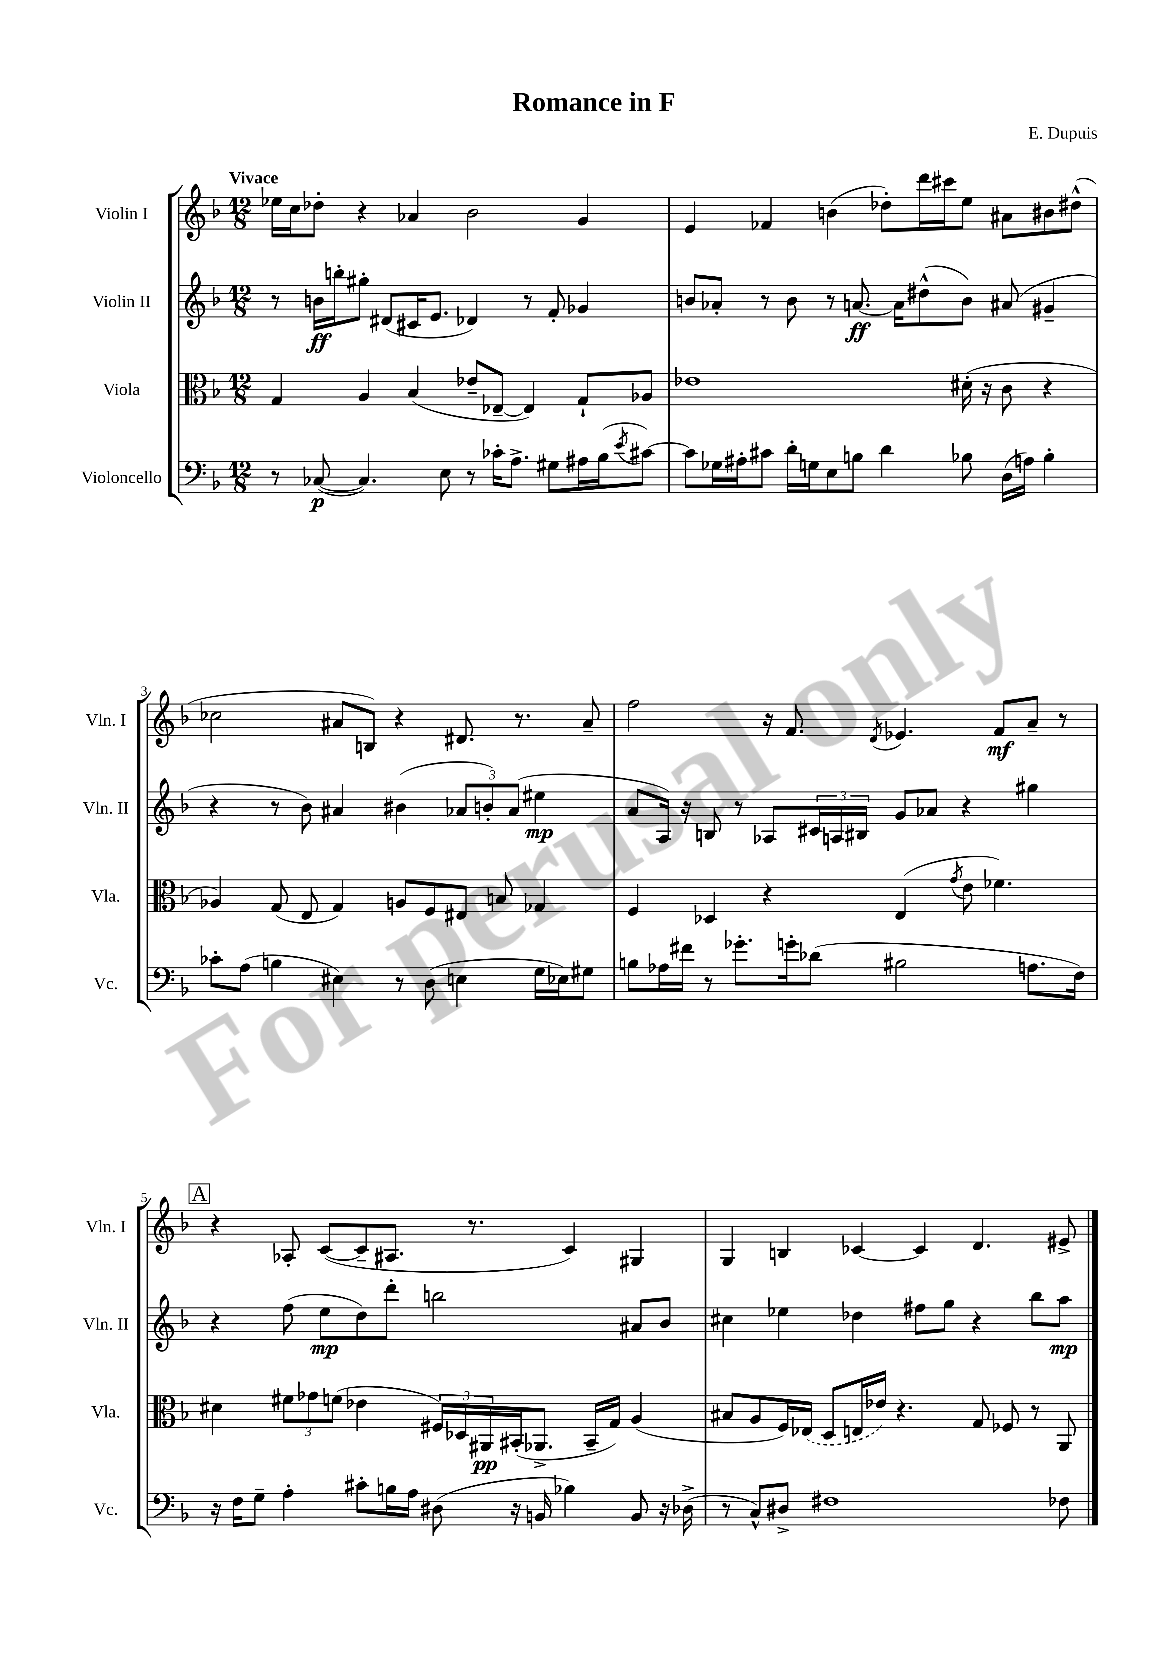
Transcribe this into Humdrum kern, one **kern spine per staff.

**kern	**kern	**kern	**kern
*staff4	*staff3	*staff2	*staff1
*clefF4	*clefC3	*clefG2	*clefG2
*k[b-]	*k[b-]	*k[b-]	*k[b-]
*M12/8	*M12/8	*M12/8	*M12/8
8r	4G	8r	16ee-
.	.	.	16cc
([8C-	.	16b	8dd-'
.	.	16bb'	.
4.C-])	4A	8gg#'	4r
.	.	(8d#	.
.	(4B-	16c#	4a-
.	.	8.e	.
8E	.	.	.
8r	8e-~	4d-)	2b-
16c-'	[8E-~	.	.
8.A^	.	.	.
.	4E-])	8r	.
8G#	.	8f'	.
16A#	8G`	4g-	4g
(16B-	.	.	.
8qe	.	.	.
[8c#)	8A-	.	.
=	=	=	=
8c#]	1e-	8b	4e
16G-	.	8a-'	.
16A#'	.	.	.
8c#	.	8r	4f-
16d'	.	8b	.
16G	.	.	.
8E	.	8r	(4b
8B	.	[8.a	.
4d	.	.	8dd-')
.	.	16a]	.
.	.	(8dd#^^	16ddd
.	.	.	16ccc#
8B-	(16d#'	8b)	8ee
.	16r	.	.
(16D	8c	(8a#	8a#
16A)	.	.	.
4B-'	4r	4g#~	8b#
.	.	.	(8dd#^^
=	=	=	=
8c-'	4A-)	4r	2cc-
(8A	.	.	.
4B	(8G	8r	.
.	8E	8b-)	.
4E#)	4G)	4a#	8a#
.	.	.	8B)
8r	8A	(4b#	4r
(8D	8F	.	.
4E	8E#	12a-	8.d#
.	.	12b')	.
.	8B	.	.
.	.	(12a-	.
.	.	.	8.r
16G	4G-	4ee#	.
16E-)	.	.	.
8G#	.	.	8a#~
=	=	=	=
8B	4F	8a	2ff
16A-	.	16A)	.
16f#	.	16r	.
8r	4D-	8B	.
8.g-'	.	8r	.
.	4r	8A-	16r
16g'	.	.	8.f
(8d-	.	24c#	.
.	.	24A	.
.	.	24B#	.
.	.	.	8qd
2B#	(4E	8g	4.e-
.	.	8a-	.
.	8qg	.	.
.	8e	4r	.
.	4.f-)	.	8f
8.A	.	4gg#	8a~
.	.	.	8r
16F)	.	.	.
=	=	=	=
16r	4d#	4r	4r
16F	.	.	.
8G~	.	.	.
4A'	12f#	(8ff	8A-'
.	12g-	.	.
.	.	8ee	([8c
.	(12f	.	.
8c#'	4e-	8dd)	8c~]
16B	.	8ddd'	8.A#
16A	.	.	.
(8D#	24F#)	2bb	.
.	24D-	.	.
.	.	.	8.r
.	24AA#	.	.
16r	(16BB#'	.	.
16BB	8.AA-^	.	.
4B-)	.	.	4c)
.	16BB#~	.	.
.	16G)	.	.
8BB	(4A	8a#	4G#
16r	.	8b-	.
(16D-^	.	.	.
=	=	=	=
8r	8B#	4cc#	4G
8C^^)	8A	.	.
8D#^	16F)	4ee-	4B
.	(16E-	.	.
1F#	8D	.	.
.	16E	4dd-	[4c-
.	16e-)	.	.
.	4.r	.	.
.	.	8ff#	4c-]
.	.	8gg	.
.	8G	4r	4.d
.	8F-	.	.
.	8r	8bb-	.
8F-	8AA	8aa	8e#^
==	==	==	==
*-	*-	*-	*-
